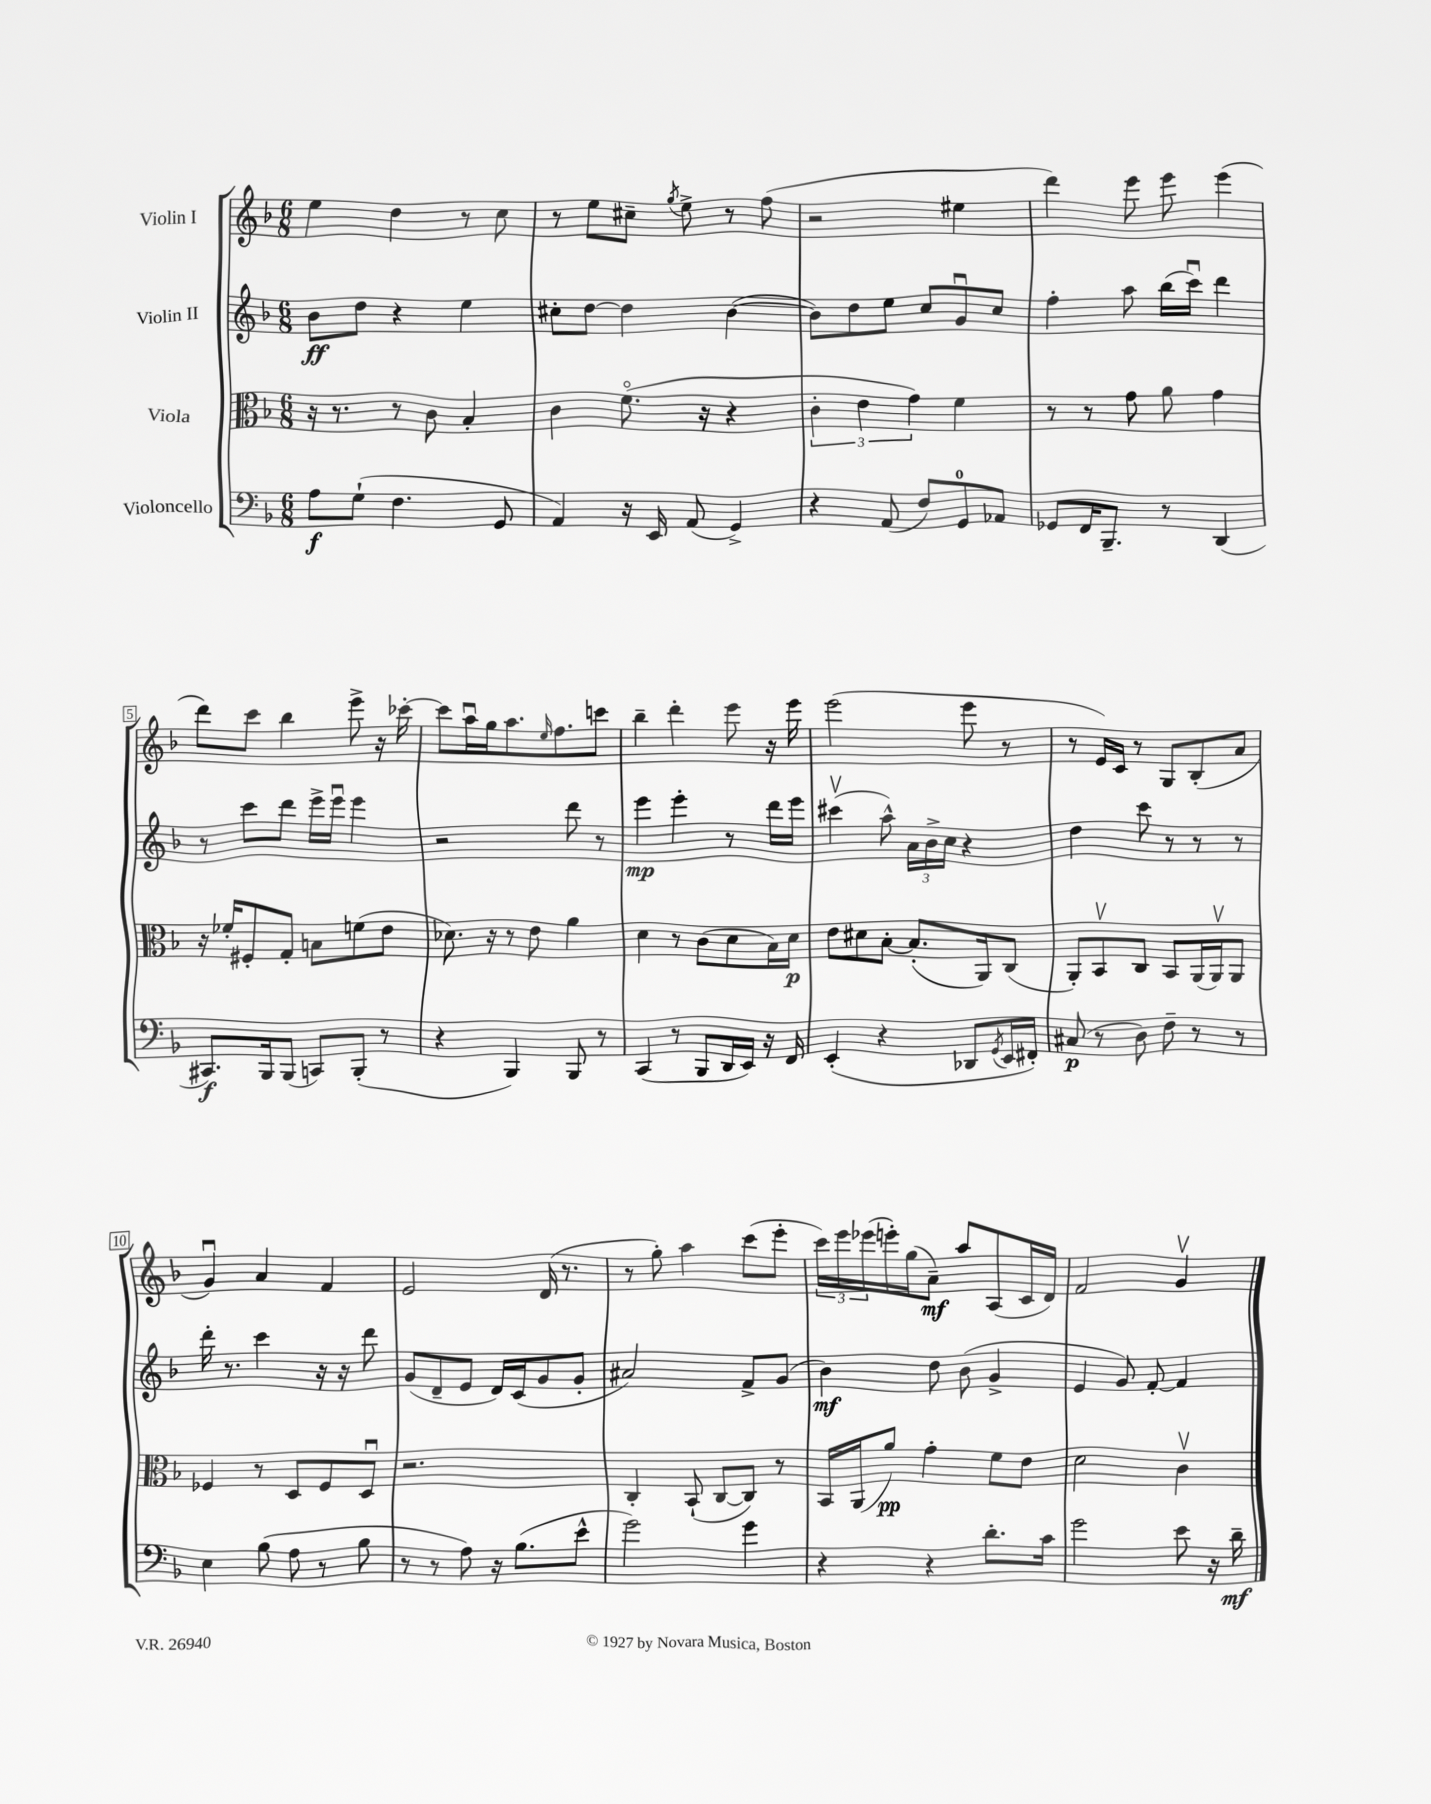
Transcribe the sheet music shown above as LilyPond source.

<<
\new StaffGroup <<
\new Staff = "s0" \with { instrumentName = "Violin I" } {
    \clef treble \key f \major \numericTimeSignature \time 6/8
    e''4 d''4 r8 c''8 |
    r8 e''8 cis''8-- \acciaccatura { g''8 } e''8-> r8 f''8( |
    r2 eis''4 |
    d'''4) e'''8 e'''8 e'''4( |
    d'''8) c'''8 bes''4 e'''8-> r16 ces'''16~-. |
    ces'''8 a''16\downbow g''16 a''8. \grace { e''16 } f''8. c'''8 |
    bes''4-- d'''4-. e'''8 r16 e'''16 |
    e'''2( e'''8 r8 |
    r8 e'16) c'16 r8 g8 bes8-.( a'8 |
    g'4\downbow) a'4 f'4 |
    e'2 d'16( r8. |
    r8 g''8-.) a''4 c'''8( e'''8-. |
    \tuplet 3/2 { c'''16) e'''16 ees'''16( } e'''16-.) g''16( a'8--\mf) a''8 a8( c'16 d'16) |
    f'2 g'4\upbow \bar "|." |
}
\new Staff = "s1" \with { instrumentName = "Violin II" } {
    \clef treble \key f \major \numericTimeSignature \time 6/8
    bes'8\ff d''8 r4 e''4 |
    cis''8-. d''8~ d''4 bes'4~( |
    bes'8) d''8 e''8 c''8 g'8\downbow c''8 |
    f''4-. a''8 bes''16( c'''16\downbow) d'''4 |
    r8 c'''8 d'''8 e'''16-> e'''16\downbow e'''4 |
    r2 d'''8 r8 |
    e'''4\mp e'''4-. r8 d'''16 e'''16 |
    cis'''4\upbow( a''8-^) \tuplet 3/2 { a'16 bes'16-> c''16 } r4 |
    d''4 c'''8 r8 r8 r8 |
    d'''16-. r8. c'''4 r16 r16 d'''8 |
    g'8( d'8-- e'8 d'16) c'16( g'8 g'8-. |
    ais'2) f'8-> g'8( |
    bes'4\mf) d''8 bes'8( g'4-> |
    e'4 g'8) f'8~-. f'4 \bar "|." |
}
\new Staff = "s2" \with { instrumentName = "Viola" } {
    \clef alto \key f \major \numericTimeSignature \time 6/8
    r16 r8. r8 c'8 bes4-. |
    c'4 f'8.\flageolet( r16 r4 |
    \tuplet 3/2 { c'4-. e'4 g'4) } f'4 |
    r8 r8 g'8 a'8 g'4 |
    r16 fes'16-. fis8-. g8-. b8 f'8( e'8 |
    des'8.) r16 r8 e'8 a'4 |
    d'4 r8 c'8( d'8 bes16) d'16\p |
    e'8 dis'8 bes8~-. bes8.-.( a,16) c8( |
    a,8-.) bes,8\upbow c8 bes,8 a,16( a,16\upbow) a,8 |
    fes4 r8 d8 fes8 d8\downbow |
    r2. |
    c4-. bes,8-!( c8~ c8) r8 |
    bes,16 a,16( a'8\pp) g'4-. f'8 e'8 |
    d'2 c'4\upbow \bar "|." |
}
\new Staff = "s3" \with { instrumentName = "Violoncello" } {
    \clef bass \key f \major \numericTimeSignature \time 6/8
    a8\f g8-!( f4. g,8 |
    a,4) r16 e,16 a,8( g,4->) |
    r4 a,8( f8) g,8-0 aes,8 |
    ges,8 f,16 bes,,8.-- r8 d,4( |
    cis,8.\f) bes,,16 bes,,8( c,8) bes,,8-.( r8 |
    r4 bes,,4) bes,,8 r8 |
    c,4( r8 bes,,8 d,16 e,16) r16 f,16 |
    e,4-.( r4 des,8 \acciaccatura { g,8 } e,16 fis,16-.) |
    cis8\p( r8 d8) f8-- r8 r8 |
    e4 bes8( a8 r8 bes8 |
    r8 r8 a8) r16 bes8.( e'8-^ |
    g'2) g'4 |
    r4 r4 d'8.-. c'16 |
    g'2 e'8 r16 d'16--\mf \bar "|." |
}
>>
>>
\layout { \context { \Score \override BarNumber.stencil = #(make-stencil-boxer 0.1 0.3 ly:text-interface::print) } }
